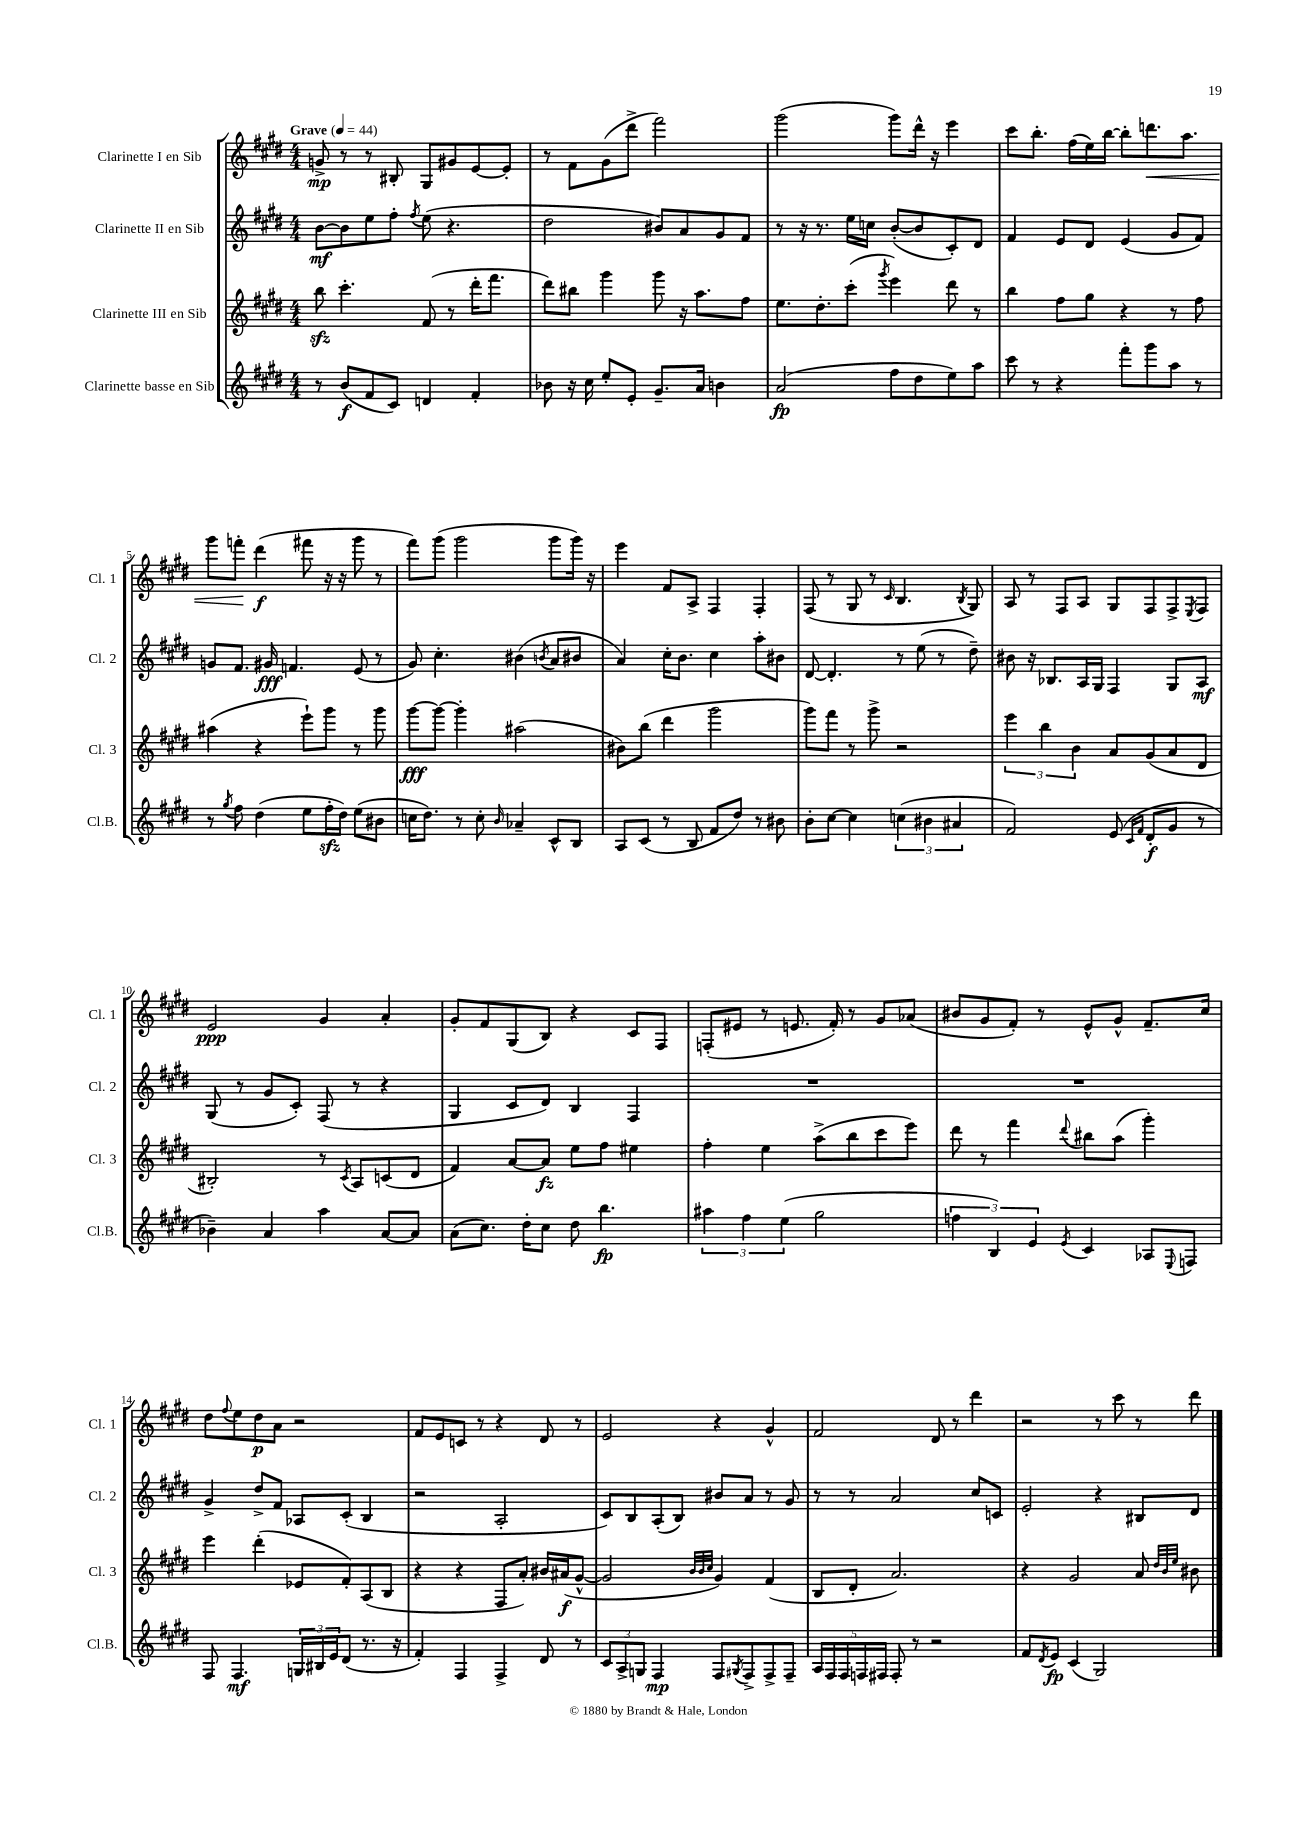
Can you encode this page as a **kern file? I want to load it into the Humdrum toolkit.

**kern	**kern	**kern	**kern
*staff4	*staff3	*staff2	*staff1
*clefG2	*clefG2	*clefG2	*clefG2
*k[f#c#g#d#]	*k[f#c#g#d#]	*k[f#c#g#d#]	*k[f#c#g#d#]
*M4/4	*M4/4	*M4/4	*M4/4
*MM44	*MM44	*MM44	*MM44
8r	8bb\	[8b\L	8g^/
(8b/L	4.ccc#'\	8b\]	8r
8f#/	.	8ee\	8r
8c#/J)	.	8ff#'\J	8B#'/
.	.	8qff#/	.
4d/	(8f#/	(8ee\	8G#/L
.	8r	4.r	8g#/
4f#'/	16ddd#'\LK	.	[8e/
.	8.fff#\J	.	.
.	.	.	8e'/]J
=	=	=	=
8b-\	8ddd#\L)	2dd#\	8r
16r	8bb#\J	.	8f#\L
16cc#\	.	.	.
8ee'/L	4ggg#\	.	(8g#\
8e'/J	.	.	8ddd#^\J
8.g#~/L	8ggg#\	8b#/L)	2fff#\)
.	16r	8a/	.
16a/Jk	8.aa\L	.	.
4b\	.	8g#/	.
.	8ff#\J	8f#/J	.
=	=	=	=
(2a/	8.ee\L	8r	(2ggg#\
.	.	16r	.
.	8.dd#'\	8.r	.
.	(8ccc#'\J	16ee\LL	.
.	.	16cc\JJ	.
.	8qggg#/	.	.
8ff#\L	4eee\)	([8b'/L	8ggg#\L)
8dd#\	.	8b/]	16ddd#^^\Jk
.	.	.	16r
8ee\)	8ddd#\	8c#'/)	4eee\
8aa\J	8r	8d#/J	.
=	=	=	=
8ccc#\	4bb\	4f#/	8ccc#\L
8r	.	.	8.bb'\J
4r	8ff#\L	8e/L	.
.	.	.	(16ff#\LL
.	8gg#\J	8d#/J	16ee\)
.	.	.	[16bb\JJ
8fff#'\L	4r	(4e/	8bb'\]L
8ggg#\	.	.	8.ddd\
8aa\J	8r	8g#/L	.
.	.	.	8.aa\J
8r	8ff#\	8f#/J)	.
=	=	=	=
8r	(4aa#\	8g/L	8ggg#\L
8qgg#/	.	.	.
8ff#\	.	8.f#/J	8fff'\J
(4dd#\	4r	.	(4ddd#\
.	.	16g#/	.
.	.	4.f/	.
8ee\L	8eee`\L)	.	8fff#\
16ff#'\L	8ggg#\J	.	16r
16dd#\JJ)	.	.	16r
(8ee\L	8r	(8e/	8ggg#\
8b#\J	8ggg#\	8r	8r
=	=	=	=
16cc\LK	[8ggg#\L	8g#/)	8fff#\L)
8.dd#\J)	.	.	.
.	8ggg#\_J	4.cc#'\	(8ggg#\J
8r	4ggg#'\]	.	2ggg#\
8cc'\	.	.	.
16qqb/	.	.	.
4a-~/	(2aa#\	(4b#\	.
.	.	8qb/	.
8c#^^/L	.	8a/L	8ggg#\L
8B/J	.	8b#/J	16ggg#\Jk)
.	.	.	16r
=	=	=	=
8A/L	8b#\L)	4a/)	4eee\
(8c#/J	(8bb\J	.	.
8r	4ddd#\	16cc#'\LK	8f#/L
.	.	8.b\J	.
8B/	.	.	8A^/J
8f#/L	2ggg#\	4cc#\	4F#/
8dd#/J)	.	.	.
8r	.	8aa'\L	4F#'/
8b#\	.	8b#\J	.
=	=	=	=
8b'\L	8ggg#\L)	[8d#/	(8F#/
[8cc#\J	8fff#\J	4.d#'/]	8r
4cc#\]	8r	.	8G#/
.	8ggg#^\	.	8r
.	.	.	16qqc#/
(6cc\	2r	8r	4.B/
.	.	(8ee\	.
6b#\	.	.	.
.	.	8r	.
6a#/	.	.	.
.	.	.	8qB/
.	.	8dd#~\)	8G#/)
=	=	=	=
2f#/)	6eee\	8b#\	8A/
.	.	16r	8r
.	6bb\	.	.
.	.	8.B-/L	.
.	.	.	8F#/L
.	6b\	.	.
.	.	16A/L	8A/J
.	.	16G#/JJ	.
(8e/	8a/L	4F#/	8G#/L
16qqc#/LL	.	.	.
16qqf#/JJ	.	.	.
8d#'/L	(8g#/	.	8F#/
8g#/J	8a/	8G#/L	8F#^/
.	.	.	8qE/
8r	8d#/J	8A/J	8F#/J
=	=	=	=
4b-~\)	2B#'/)	(8G#/	2e/
.	.	8r	.
4a/	.	8g#/L	.
.	.	8c#'/J)	.
4aa\	8r	(8F#/	4g#/
.	8qc#/	.	.
.	8A/L	8r	.
[8a/L	(8c/	4r	4a'/
8a/]J	8d#/J	.	.
=	=	=	=
(8a\L	4f#/)	4G#/	8g#'/L
8.cc#\J)	.	.	8f#/
.	[8a/L	8c#/L	(8G#/
16dd#'\LK	.	.	.
8cc#\J	8a/]J	8d#/J)	8B/J)
8dd#\	8ee\L	4B/	4r
4.bb\	8ff#\J	.	.
.	4ee#\	4F#/	8c#/L
.	.	.	8F#/J
=	=	=	=
6aa#\	4ff#'\	1r	(8F'/L
.	.	.	8e#/J
6ff#\	.	.	.
.	4ee\	.	8r
(6ee\	.	.	.
.	.	.	8.e/
2gg#\	(8aa^\L	.	.
.	.	.	16f#'/)
.	8bb\	.	8r
.	8ccc#\	.	8g#/L
.	8eee\J)	.	(8a-/J
=	=	=	=
6ff\	8ddd#\	1r	8b#/L
.	8r	.	8g#/
6B/)	.	.	.
.	4fff#\	.	8f#'/J)
6e/	.	.	.
.	.	.	8r
8qe/	8qqddd#/	.	.
4c#/	8bb#\L	.	8e^^/L
.	(8aa\J	.	8g#^^/J
8A-/L	4ggg#'\)	.	8.f#~/L
8qqE/	.	.	.
8F/J	.	.	.
.	.	.	16cc#/Jk
=	=	=	=
8F#/	4eee\	4g#^/	8dd#\L
.	.	.	8qqff#/
4.F#/	.	.	8ee\
.	(4ddd#'\	8dd#^/L	8dd#\
.	.	8f#/J	8a\J
24G/LL	8e-/L	8A-/L	2r
24B#/	.	.	.
24e/J	.	.	.
(8d#/J	8f#'/)	(8c#'/J	.
8.r	(8A/	4B/	.
.	8B/J	.	.
16r	.	.	.
=	=	=	=
4f#'/)	4r	2r	8f#/L
.	.	.	8e/
4F#/	4r	.	8c/J
.	.	.	8r
4F#^/	8F#/L	2A'/	4r
.	8a'/J)	.	.
8d#/	16b#/LL	.	8d#/
.	(16a#/J	.	.
8r	[8g#^^/J	.	8r
=	=	=	=
12c#/L	2g#/]	8c#/L)	2e/
12A^/	.	.	.
.	.	8B/	.
12G/J	.	.	.
4F#/	.	(8A'/	.
.	.	8B/J)	.
.	32qqb/LLL	.	.
.	32qqb/	.	.
.	32qqcc#/JJJ	.	.
8F#/L	4g#/)	8b#/L	4r
8qG#/	.	.	.
8F#^/	.	8a/J	.
8F#^/	(4f#/	8r	4g#^^/
8F#~/J	.	8g#/	.
=	=	=	=
20A/LL	8B/L	8r	2f#/
20F#/	.	.	.
20F#/	.	.	.
.	8d#'/J	8r	.
20F/	.	.	.
20F#/JJ	.	.	.
8F#'/	2.a/)	2a/	.
8r	.	.	.
2r	.	.	8d#/
.	.	.	8r
.	.	8cc#/L	4ddd#\
.	.	8c/J	.
=	=	=	=
8f#/L	4r	2e'/	2r
8qd#/	.	.	.
8e/J	.	.	.
(4c#/	2g#/	.	.
2G#/)	.	4r	8r
.	.	.	8ccc#\
.	8a/	8B#/L	8r
.	32qqdd#/LLL	.	.
.	32qqb/	.	.
.	32qqee/JJJ	.	.
.	8b#\	8d#/J	8ddd#\
==	==	==	==
*-	*-	*-	*-
